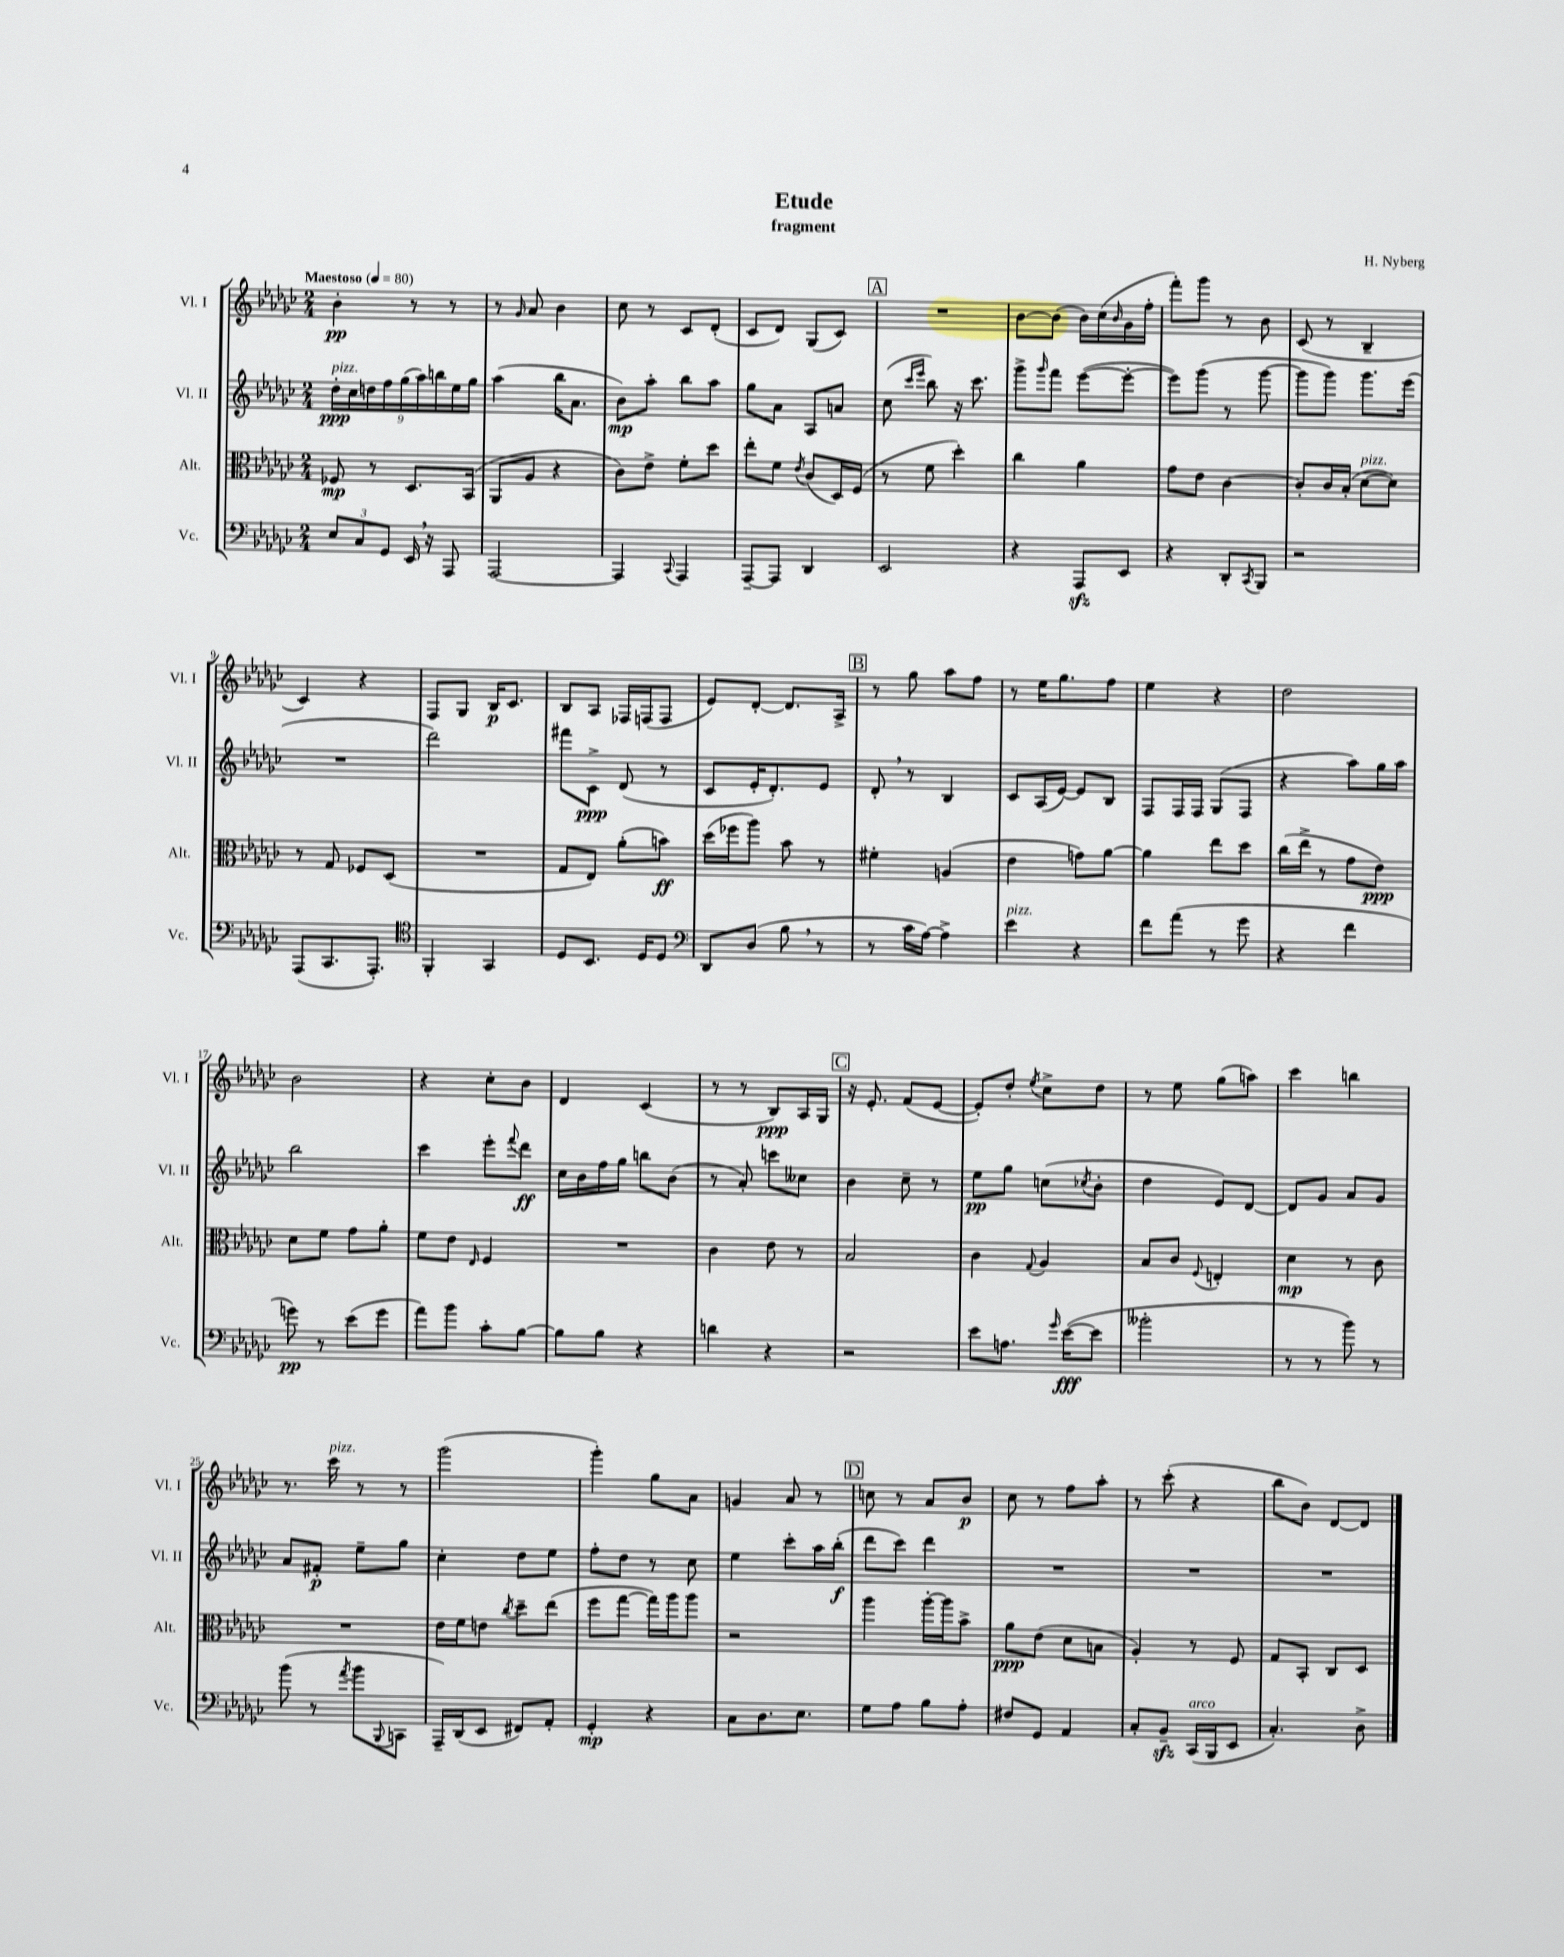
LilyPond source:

\header { title = "Etude" composer = "H. Nyberg" subtitle = "fragment" }
<<
\new StaffGroup <<
\new Staff = "s0" \with { instrumentName = "Vl. I" shortInstrumentName = "Vl. I" } {
    \clef treble \key ges \major \numericTimeSignature \time 2/4 \tempo "Maestoso" 4 = 80
    bes'4-.\pp r8 r8 |
    r8 \grace { ges'16 } aes'8 bes'4 |
    ces''8 r8 ces'8 des'8-.( |
    ces'8 des'8) ges8( ces'8) |
    \mark \markup { \box "A" } R2 |
    bes'8~ bes'8( bes'16) ces''16( \grace { bes'16 } ges'16 f''16-. |
    f'''8-.) ges'''8 r8 bes'8 |
    ces'8( r8 bes4-- |
    ces'4) r4 |
    f8 ges8 bes16\p ces'8. |
    bes8 aes8 fes16 f16( f8 |
    ees'8) des'8~-. des'8. aes16-> |
    \mark \markup { \box "B" } r8 ges''8 aes''8 f''8 |
    r8 ees''16 ges''8. f''8 |
    ees''4 r4 |
    des''2 |
    bes'2 |
    r4 ces''8-. bes'8 |
    des'4 ces'4( |
    r8 r8 bes8\ppp) aes16 ges16 |
    \mark \markup { \box "C" } r16 ees'8.-. f'8( ees'8~ |
    ees'8-.) des''8-. \acciaccatura { ees''8 } ces''8-> des''8 |
    r8 ees''8 ges''8( a''8) |
    ces'''4 b''4 |
    r8. ces'''16^\markup { \italic "pizz." } r8 r8 |
    ges'''2( |
    ges'''4-.) ges''8 aes'8 |
    g'4 aes'8 r8 |
    \mark \markup { \box "D" } c''8 r8 aes'8 bes'8\p |
    ces''8 r8 f''8 aes''8-. |
    r8 ces'''8-.( r4 |
    bes''8 bes'8) des'8~ des'8 \bar "|." |
}
\new Staff = "s1" \with { instrumentName = "Vl. II" shortInstrumentName = "Vl. II" } {
    \clef treble \key ges \major \numericTimeSignature \time 2/4
    \tuplet 9/8 { des''16-.\ppp^\markup { \italic "pizz." } ces''16 d''16 f''16 ges''16( aes''16) b''16 ees''16 ges''16 } |
    aes''4( bes''16 aes'8. |
    bes'8\mp) aes''8-. bes''8 aes''8 |
    ges''8 aes'8 aes8 a'8 |
    \mark \markup { \box "A" } ces''8( \grace { ces'''16 ees'''16 } bes''8) r16 ces'''8. |
    ges'''8-> \grace { ges'''16 } f'''8 ees'''8~( ees'''8~-. |
    ees'''8) ges'''8( r8 ges'''8~ |
    ges'''8 ges'''8) ges'''8. ees'''16( |
    R2 |
    des'''2) |
    fis'''8 ces'8->\ppp des'8( r8 |
    ces'8 ees'16-. des'8.-.) ees'8 |
    \mark \markup { \box "B" } des'8-. \breathe r8 bes4 |
    ces'8 aes16( ees'16~) ees'8 bes8 |
    f8 f16 f16 ges8( f8 |
    r4 aes''8) ges''16 aes''16 |
    bes''2 |
    ces'''4 ees'''8-. \appoggiatura { f'''8 } des'''8\ff |
    ces''16 bes'16 f''16 ges''16 b''8 bes'8( |
    r8 aes'8-.) c'''8 ceses''8 |
    \mark \markup { \box "C" } bes'4 ces''8-- r8 |
    ees''8\pp ges''8 c''8( \acciaccatura { ces''8 } bes'8-. |
    des''4 ees'8) des'8~ |
    des'8 ges'8 aes'8 ges'8 |
    aes'8 fis'8-.\p ees''8-- ges''8 |
    ces''4-. des''8 ees''8 |
    f''8-. des''8 r8 ces''8 |
    ees''4 ces'''8-. aes''16 bes''16-.\f( |
    \mark \markup { \box "D" } des'''8 ces'''8) des'''4 |
    R2 |
    R2 |
    R2 \bar "|." |
}
\new Staff = "s2" \with { instrumentName = "Alt." shortInstrumentName = "Alt." } {
    \clef alto \key ges \major \numericTimeSignature \time 2/4
    fes8\mp r8 des8. bes,16( |
    aes,8 aes8 r4 |
    ces'8) ees'8-> f'8-. des''8 |
    ees''8-. f'8 \acciaccatura { ees'8 } ces'8( des16) f16( |
    \mark \markup { \box "A" } r8 f'8 des''4-.) |
    ces''4 aes'4 |
    ges'8 ees'8 ces'4~ |
    ces'8-. ces'16 bes16-.( des'8~^\markup { \italic "pizz." } des'8) |
    r8 ges8 fes8 des8( |
    R2 |
    ges8 ees8) aes'8-.( b'8\ff) |
    des''16( fes''16 aes''8) bes'8 r8 |
    \mark \markup { \box "B" } fis'4-. a4( |
    ees'4 g'8) aes'8~ |
    aes'4 ees''8 des''8 |
    ces''16( ees''16-> r8 ges'8 ees'8\ppp) |
    des'8 f'8 ges'8 aes'8-. |
    f'8 ees'8 \grace { ees16 } f4 |
    R2 |
    ces'4 ees'8 r8 |
    \mark \markup { \box "C" } bes2 |
    ces'4 \appoggiatura { ges8 } aes4 |
    bes8 ces'8 \appoggiatura { f8 } e4-. |
    des'4\mp r8 ces'8 |
    R2 |
    ees'16 f'16 e'8 \acciaccatura { ces''8 } des''8-- ees''8( |
    f''8 ges''8~ ges''16) aes''16 aes''8 |
    r2 |
    \mark \markup { \box "D" } aes''4 aes''16~-. aes''16 bes'8-> |
    aes'8\ppp ees'8( des'8 b8 |
    aes4-.) r8 f8 |
    ges8 bes,8-. ces8 des8 \bar "|." |
}
\new Staff = "s3" \with { instrumentName = "Vc." shortInstrumentName = "Vc." } {
    \clef bass \key ges \major \numericTimeSignature \time 2/4
    \tuplet 3/2 { ees8 ces8 ges,8 } ees,16 \breathe r16 aes,,8 |
    aes,,2~ |
    aes,,4 \appoggiatura { ces,8 } aes,,4 |
    aes,,8~-- aes,,8 des,4 |
    \mark \markup { \box "A" } ees,2 |
    r4 aes,,8\sfz ees,8 |
    r4 des,8-. \acciaccatura { ces,8 } bes,,8 |
    r2 |
    aes,,8( ces,8. aes,,8.-.) |
    \clef tenor f,4-. ges,4 |
    des8 bes,8. des16 des8 |
    \clef bass des,8 des8( bes8 \breathe r8 |
    \mark \markup { \box "B" } r8 ces'16 aes16~) aes4-> |
    ees'4^\markup { \italic "pizz." } r4 |
    f'8 aes'8( r8 ges'8 |
    r4 f'4 |
    g'8\pp) r8 ees'8( g'8 |
    aes'8) bes'8 ces'8-. bes8~ |
    bes8 bes8 r4 |
    d'4 r4 |
    \mark \markup { \box "C" } r2 |
    ees'8 a8. \grace { ges'16 } ees'16~\fff( ees'8 |
    beses'2-. |
    r8 r8 bes'8) r8 |
    bes'8( r8 \acciaccatura { aes'8 } bes'8 \appoggiatura { bes,,8 } c,8 |
    aes,,16--) des,16( ees,8 fis,8) aes,8-. |
    ges,4-.\mp r4 |
    ces8 des8. ees8. |
    \mark \markup { \box "D" } ges8 aes8 bes8 aes8-. |
    fis8 ges,8 aes,4 |
    ces8-. bes,8--\sfz ces,16^\markup { \italic "arco" }( bes,,16 ees,8 |
    ces4.-.) des8-> \bar "|." |
}
>>
>>
